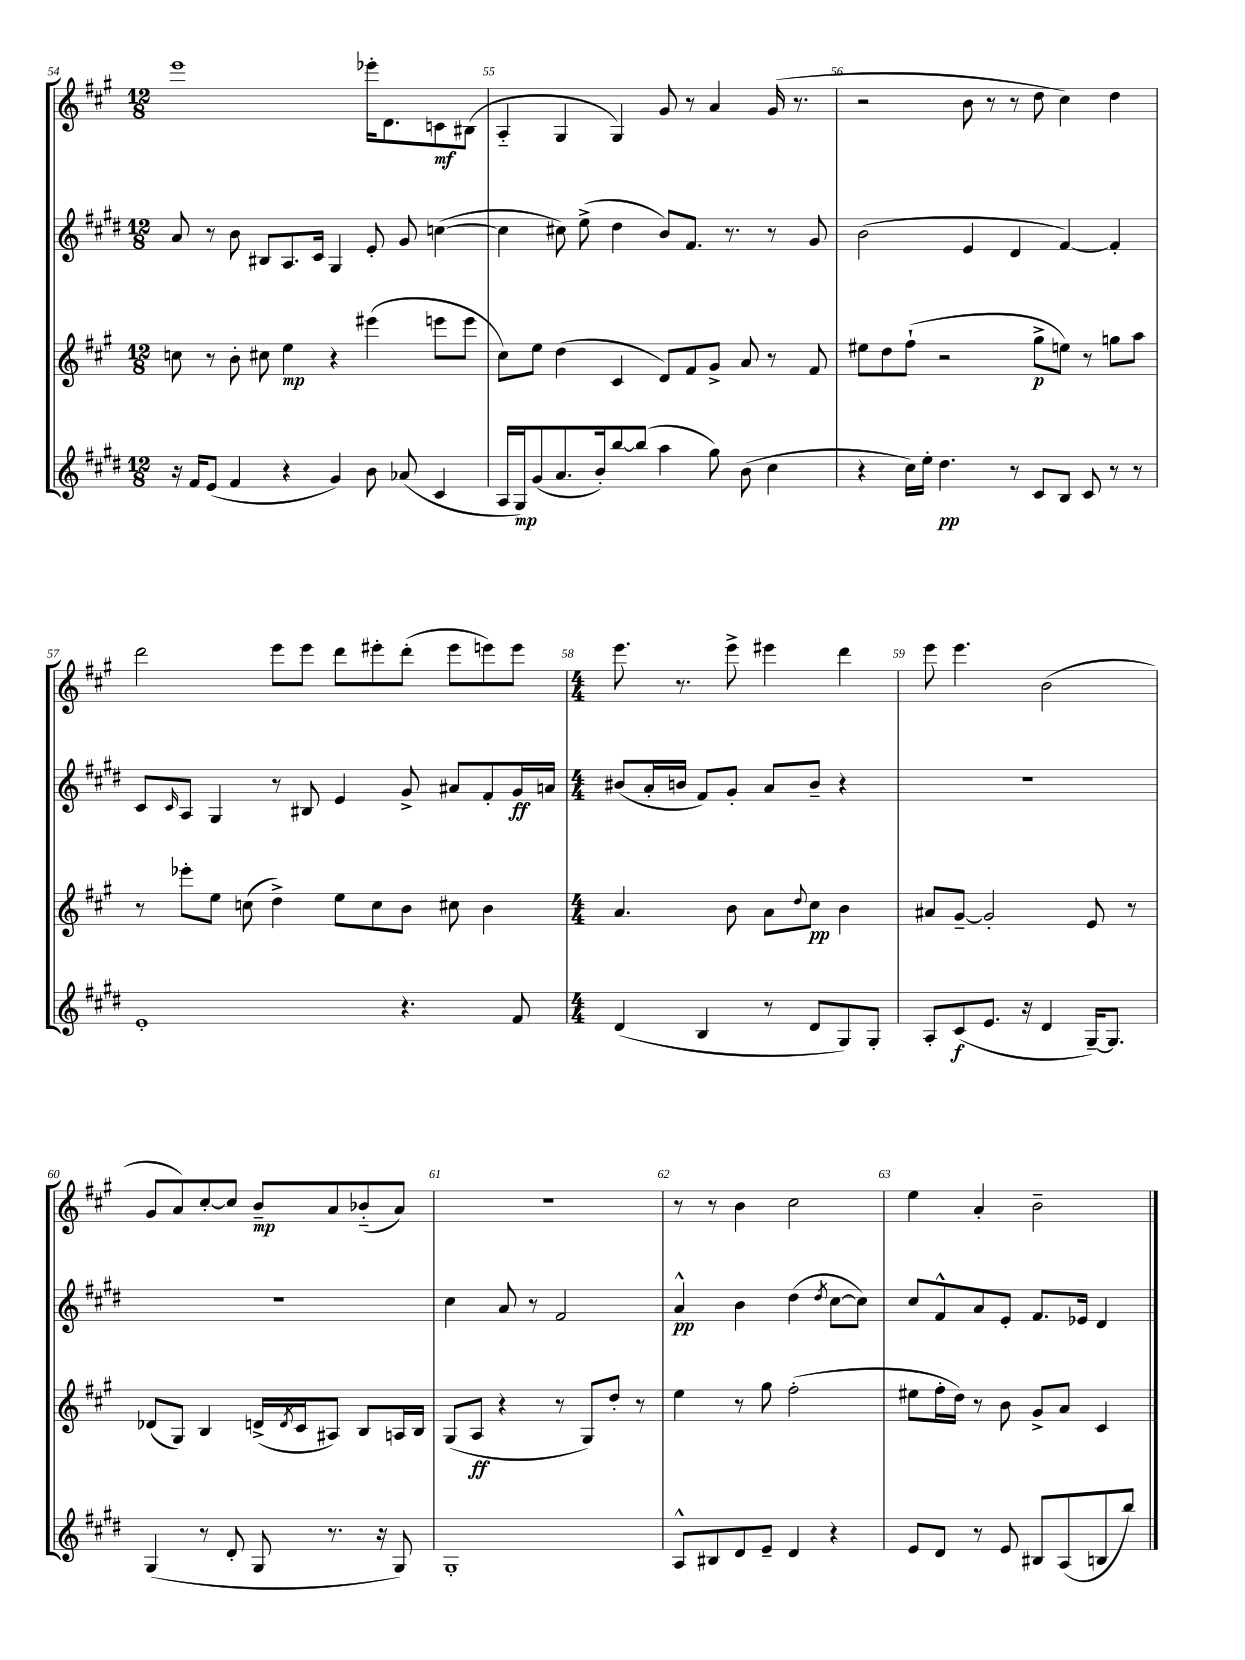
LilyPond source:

<<
\new StaffGroup <<
\new Staff = "s0" {
    \clef treble \key a \major \numericTimeSignature \time 12/8
    e'''1 ees'''16-. d'8. c'8\mf bis8( |
    a4-_ gis4 gis4) gis'8 r8 a'4 gis'16( r8. |
    r2 b'8 r8 r8 d''8 cis''4) d''4 |
    d'''2 e'''8 e'''8 d'''8 eis'''8-. d'''8-.( eis'''8 e'''8) e'''8 |
    \numericTimeSignature \time 4/4 e'''8. r8. e'''8-> eis'''4 d'''4 |
    e'''8 e'''4. b'2( |
    gis'8 a'8) cis''8~-. cis''8 b'8--\mp a'8 bes'8-_( a'8) |
    R1 |
    r8 r8 b'4 cis''2 |
    e''4 a'4-. b'2-- \bar "|." |
}
\new Staff = "s1" {
    \clef treble \key e \major \numericTimeSignature \time 12/8
    a'8 r8 b'8 bis8 a8. cis'16 gis4 e'8-. gis'8 c''4~( |
    c''4 cis''8) e''8->( dis''4 b'8) fis'8. r8. r8 gis'8 |
    b'2( e'4 dis'4 fis'4~) fis'4-. |
    cis'8 \grace { cis'16 } a8 gis4 r8 bis8 e'4 gis'8-> ais'8 fis'8-. gis'16\ff a'16 |
    \numericTimeSignature \time 4/4 bis'8( a'16-. b'16 fis'8) gis'8-. a'8 b'8-- r4 |
    R1 |
    R1 |
    cis''4 a'8 r8 fis'2 |
    a'4-^\pp b'4 dis''4( \acciaccatura { dis''8 } cis''8~ cis''8) |
    cis''8 fis'8-^ a'8 e'8-. fis'8. ees'16 dis'4 \bar "|." |
}
\new Staff = "s2" {
    \clef treble \key a \major \numericTimeSignature \time 12/8
    c''8 r8 b'8-. cis''8 e''4\mp r4 eis'''4( e'''8 e'''8 |
    cis''8) e''8 d''4( cis'4 d'8) fis'8 gis'8-> a'8 r8 fis'8 |
    eis''8 d''8 fis''8-!( r2 gis''8->\p e''8) r8 g''8 a''8 |
    r8 ees'''8-. e''8 c''8( d''4->) e''8 c''8 b'8 cis''8 b'4 |
    \numericTimeSignature \time 4/4 a'4. b'8 a'8 \appoggiatura { d''8 } cis''8\pp b'4 |
    ais'8 gis'8~-- gis'2-. e'8 r8 |
    des'8( gis8) b4 d'16->( \acciaccatura { d'8 } cis'16 ais8) b8 a16 b16 |
    gis8( a8\ff r4 r8 gis8) d''8-. r8 |
    e''4 r8 gis''8 fis''2-.( |
    eis''8 fis''16-. d''16) r8 b'8 gis'8-> a'8 cis'4 \bar "|." |
}
\new Staff = "s3" {
    \clef treble \key e \major \numericTimeSignature \time 12/8
    r16 fis'16 e'8( fis'4 r4 gis'4) b'8 aes'8( cis'4 |
    a16 gis16\mp) gis'8( a'8. b'16-.) b''8~ b''8( a''4 gis''8) b'8( cis''4 |
    r4 cis''16) e''16-. dis''4.\pp r8 cis'8 b8 cis'8 r8 r8 |
    e'1-. r4. fis'8 |
    \numericTimeSignature \time 4/4 dis'4( b4 r8 dis'8 gis8) gis8-. |
    a8-. cis'8\f( e'8. r16 dis'4 gis16~--) gis8. |
    gis4( r8 dis'8-. gis8 r8. r16 gis8) |
    gis1-. |
    a8-^ bis8 dis'8 e'8-- dis'4 r4 |
    e'8 dis'8 r8 e'8 bis8 a8( b8 b''8) \bar "|." |
}
>>
>>
\layout { \context { \Score currentBarNumber = #54 \override BarNumber.break-visibility = ##(#f #t #t) barNumberVisibility = #all-bar-numbers-visible } }
